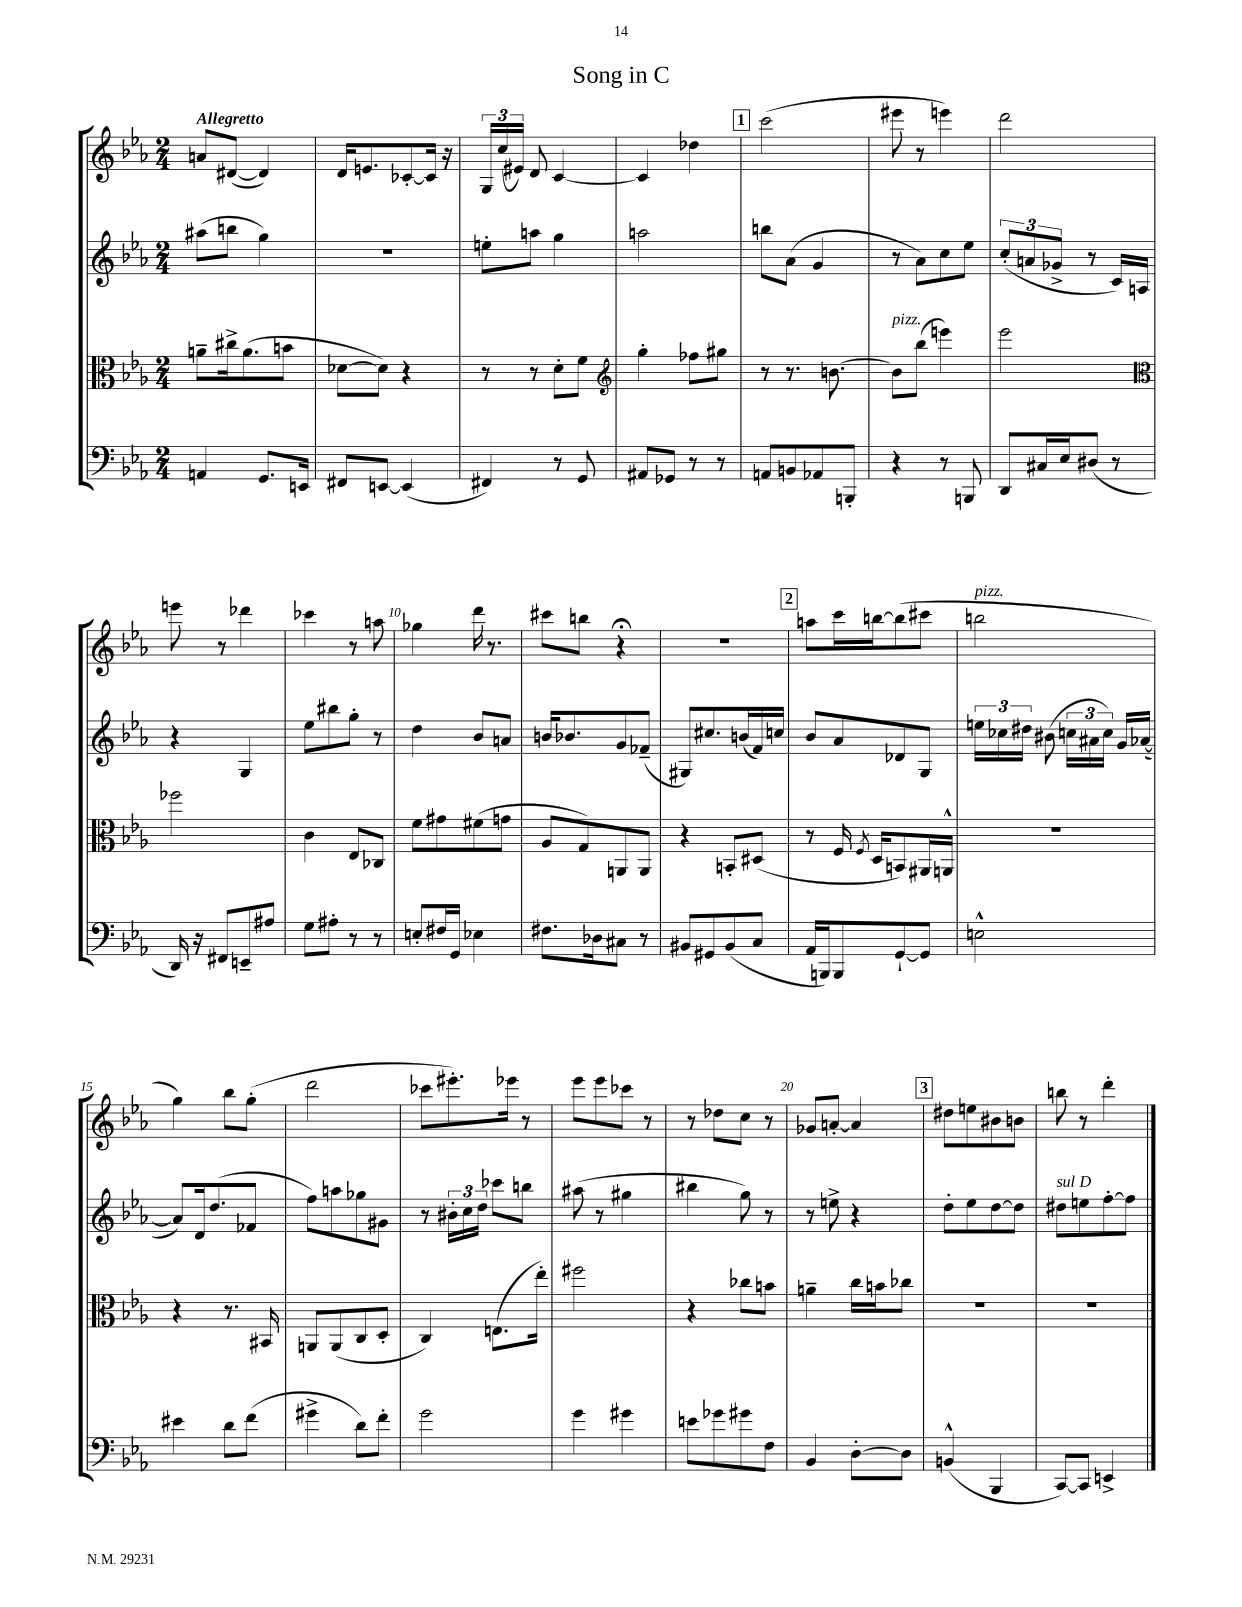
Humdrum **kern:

**kern	**kern	**kern	**kern
*part4	*part3	*part2	*part1
*staff4	*staff3	*staff2	*staff1
*clefF4	*clefC3	*clefG2	*clefG2
*k[b-e-a-]	*k[b-e-a-]	*k[b-e-a-]	*k[b-e-a-]
*M2/4	*M2/4	*M2/4	*M2/4
=1	=1	=1	=1
!	!	!	!LO:TX:a:B:t=Allegretto
4AAn/	8an~\L	(8aa#X\L	8an/L
.	16cc#X^\k	8bbn\J	([8d#X/J
.	(8.a\	.	.
8.GG/L	.	4gg\)	4d#/])
.	8bn\J	.	.
16EEn/Jk	.	.	.
=2	=2	=2	=2
8FF#X/L	[8d-X\L	2r	16d/KL
.	.	.	8.en/
[8EEn/J	8d-\J])	.	.
(4EE/]	4r	.	[8c-X'/
.	.	.	16c-/Jk]
.	.	.	16r
=3	=3	=3	=3
4FF#X/)	8r	8een'\L	24G/LL
.	.	.	(24cc/
.	.	.	24e#X/JJ)
.	8r	8aan\J	8d/
8r	8d'\L	4gg\	[4c/
8GG/	8f\J	.	.
=4	=4	=4	=4
*	*clefG2	*	*
8AA#X/L	4gg'\	2aan\	4c/]
8GG-X/J	.	.	.
8r	8ff-X\L	.	4dd-X\
8r	8gg#X\J	.	.
!!LO:REH:place=s1:t=1
=5	=5	=5	=5
8AAn/L	8r	8bbn\L	(2ccc\
8BBn/	8.r	(8a-\J	.
8AA-X/	.	4g/	.
.	[8.bn\	.	.
8BBBn'/J	.	.	.
=6	=6	=6	=6
!	!LO:TX:a:i:t=pizz.	!	!
4r	8b\L]	8r	8eee#X\
.	(8bb-\J	8a-\L)	8r
8r	4eeen\)	8cc\	4eeen\)
8BBBn/	.	8ee-\J	.
=7	=7	=7	=7
8DD/L	2eee-\	(12cc'/L	2ddd\
.	.	12an/	.
16C#X/L	.	.	.
.	.	12g-X^/J	.
16E-/J	.	.	.
(8D#X/J	.	8r	.
8r	.	16c/LL)	.
.	.	16An/JJ	.
!!LO:LB:g=z
=8	=8	=8	=8
*	*clefC3	*	*
16DD/)	2ff-X\	4r	8eeen\
16r	.	.	.
8FF#X/L	.	.	8r
8EEn~/	.	4G/	4ddd-X\
8A#X/J	.	.	.
=9	=9	=9	=9
8G\L	4c\	8ee-\L	4ccc-X\
8A#X'\J	.	8bb#X\	.
8r	8E-/L	8gg'\J	8r
8r	8C-X/J	8r	8aan\
=10	=10	=10	=10
8En'/L	8f\L	4dd\	4gg-X\
16F#X/L	8g#X\	.	.
16GG/JJ	.	.	.
4E-X\	(8f#X\	8b-/L	16ddd\
.	.	.	8.r
.	8gn\J	8an/J	.
=11	=11	=11	=11
8.F#X\L	8A-/L	16bn/KL	8ccc#X\L
.	.	8.b-X/	.
.	8G/)	.	8bbn\J
16D-X\k	.	.	.
8C#X\J	8AAn/	8g/	4r;<
8r	8AA/J	(8f-X~/J	.
=12	=12	=12	=12
8BB#X/L	4r	8G#X/L)	2r
8GG#X/	.	8.cc#X/	.
(8BB#/	8BBn'/L	.	.
.	.	(16bn/L	.
8C/J	(8D#X/J	16f/)	.
.	.	16ccn/JJ	.
!!LO:REH:place=s1:t=2
=13	=13	=13	=13
16AA-/LL	8r	8b-/L	8aan\L
16BBBn/J)	.	.	.
8BBB/	16F/	8a-/	16ccc\L
.	8qF/	.	.
.	16D/KL	.	[16bbn\J
[8GG`/	8BBn/)	8d-X/	(8bb\]
8GG/J]	16AA#X/L	8G/J	8ccc#X\J
.	16AAn^^/JJ	.	.
=14	=14	=14	=14
!	!	!	!LO:TX:a:i:t=pizz.
2En^^\	2r	24een\LL	2bbn\
.	.	24cc-X\	.
.	.	24dd#X\JJ	.
.	.	(8b#X\	.
.	.	24ccn\LL	.
.	.	24a#X\	.
.	.	24cc\JJ)	.
.	.	16g/LL	.
.	.	([16a-X/JJ	.
!!LO:LB:g=z
=15	=15	=15	=15
4e#X\	4r	8a-/L])	4gg\)
.	.	16d/k	.
.	.	(8.dd/	.
8d\L	8.r	.	8bb-\L
(8f\J	.	8f-X/J	(8gg'\J
.	16BB#X/	.	.
=16	=16	=16	=16
4g#X^\	8AAn/L	8ff\L)	2ddd\
.	(8AA/	8aan\	.
8d\L)	8C/	8gg-X\	.
8f'\J	8D'/J	8g#X\J	.
=17	=17	=17	=17
2g\	4C/)	8r	8ccc-X\L
.	.	24b#X'\LL	8.eee#X'\)
.	.	24cc\	.
.	.	24dd\JJ	.
.	(8.En\L	8ccc-X\L	.
.	.	.	16eee-X\Jk
.	.	8bbn\J	8r
.	16ee-'\Jk)	.	.
=18	=18	=18	=18
4g\	2ff#X\	(8aa#X\	8eee-\L
.	.	8r	8eee-\
4g#X\	.	4gg#X\	8ccc-X\J
.	.	.	8r
=19	=19	=19	=19
8en\L	4r	4bb#X\	8r
8g-X\	.	.	8dd-X\L
8g#X\	8cc-X\L	8gg\)	8cc\J
8F\J	8bn\J	8r	8r
=20	=20	=20	=20
4BB-/	4an~\	8r	8g-X/L
.	.	8een^\	[8an'/J
[8D'\L	16cc\LL	4r	4a/]
.	16bn\J	.	.
8D\J]	8cc-X\J	.	.
!!LO:REH:place=s1:t=3
=21	=21	=21	=21
(4BBn^^/	2r	8dd'\L	8dd#X\L
.	.	8ee-\	8een\
4BBB-/	.	[8dd\	8b#X\
.	.	8dd\J]	8bn\J
=22	=22	=22	=22
!	!	!LO:TX:a:i:t=sul D	!
[8CC/L)	2r	8dd#X\L	8bbn\
8CC/J]	.	8een\	8r
4EEn^/	.	[8ff'\	4ddd'\
.	.	8ff\J]	.
==	==	==	==
*-	*-	*-	*-
